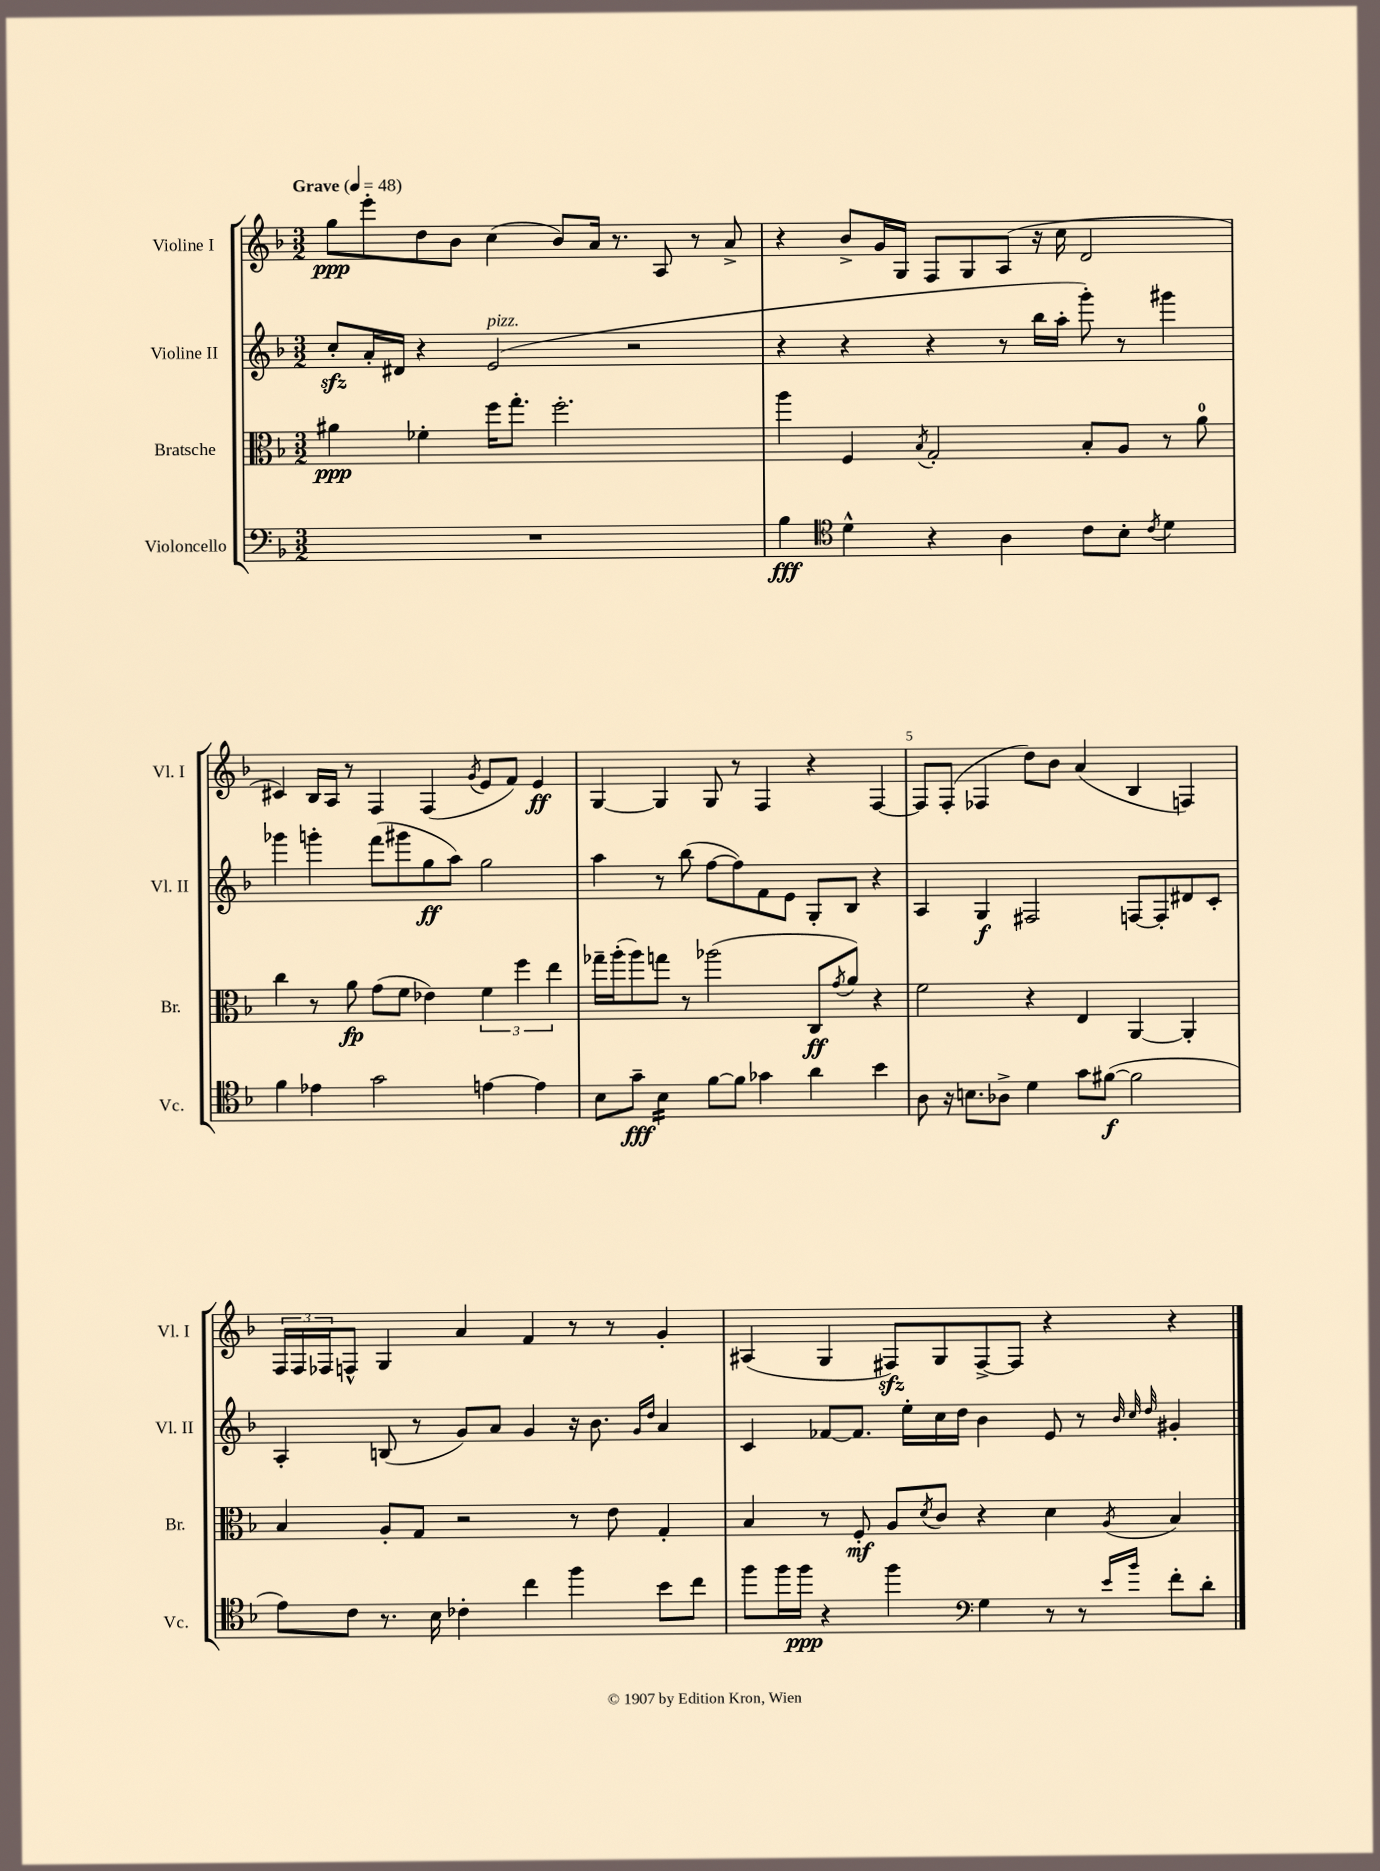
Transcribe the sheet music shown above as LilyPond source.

<<
\new StaffGroup <<
\new Staff = "s0" \with { instrumentName = "Violine I" shortInstrumentName = "Vl. I" } {
    \clef treble \key f \major \numericTimeSignature \time 3/2 \tempo "Grave" 4 = 48
    g''8\ppp e'''8-. d''8 bes'8 c''4( bes'8) a'16 r8. a8 r8 a'8-> |
    r4 bes'8-> g'16 g16 f8 g8 a8( r16 c''16 d'2 |
    cis'4) bes16 a16 r8 f4 f4( \acciaccatura { g'8 } e'8 f'8) e'4\ff |
    g4~ g4 g8 r8 f4 r4 f4~ |
    f8 f8-.( fes4 d''8) bes'8 a'4( bes4 f4) |
    \tuplet 3/2 { f16 f16 fes16 } f8-^ g4 a'4 f'4 r8 r8 g'4-. |
    ais4( g4 fis8\sfz) g8 fis8~-> fis8 r4 r4 \bar "|." |
}
\new Staff = "s1" \with { instrumentName = "Violine II" shortInstrumentName = "Vl. II" } {
    \clef treble \key f \major \numericTimeSignature \time 3/2
    c''8-.\sfz a'16-. dis'16 r4 e'2^\markup { \italic "pizz." }( r2 |
    r4 r4 r4 r8 bes''16 a''16-. g'''8-.) r8 gis'''4 |
    ges'''4 g'''4-. f'''8( gis'''8 g''8\ff a''8) g''2 |
    a''4 r8 bes''8( f''8~ f''8) f'8 e'8 g8-. bes8 r4 |
    a4 g4\f fis2 f8~ f8-. dis'8 c'8-. |
    a4-. b8( r8 g'8) a'8 g'4 r16 bes'8. \grace { g'16 d''16 } a'4 |
    c'4 fes'8~ fes'8. e''16-. c''16 d''16 bes'4 e'8 r8 \grace { bes'32 c''32 d''32 } gis'4-. \bar "|." |
}
\new Staff = "s2" \with { instrumentName = "Bratsche" shortInstrumentName = "Br." } {
    \clef alto \key f \major \numericTimeSignature \time 3/2
    ais'4\ppp fes'4-. f''16 g''8.-. f''2.-. |
    a''4 f4 \acciaccatura { bes8 } g2-. bes8-. a8 r8 a'8-0 |
    c''4 r8 a'8\fp g'8( f'8 ees'4) \tuplet 3/2 { f'4 f''4 e''4 } |
    ges''16-- a''16-.( a''8) g''8 r8 aes''2( c8\ff \acciaccatura { g'8 } a'8) r4 |
    f'2 r4 e4 a,4~ a,4-. |
    bes4 a8-. g8 r2 r8 e'8 g4-. |
    bes4 r8 f8-.\mf a8 \acciaccatura { d'8 } c'8 r4 d'4 \acciaccatura { a8 } bes4 \bar "|." |
}
\new Staff = "s3" \with { instrumentName = "Violoncello" shortInstrumentName = "Vc." } {
    \clef bass \key f \major \numericTimeSignature \time 3/2
    R1. |
    bes4\fff \clef tenor d'4-^ r4 a4 c'8 bes8-. \acciaccatura { c'8 } d'4 |
    f'4 ees'4 g'2 e'4~ e'4 |
    bes8 g'8--\fff bes4:16 f'8~ f'8 ges'4 a'4 bes'4 |
    a8 r16 b8. aes8-> d'4 g'8 fis'8~\f( fis'2 |
    e'8) c'8 r8. bes16 ces'4-. c''4 f''4 bes'8 c''8 |
    f''8 f''16 f''16\ppp r4 f''4 \clef bass g4 r8 r8 \grace { e'16 bes'16 } f'8-. d'8-. \bar "|." |
}
>>
>>
\layout { \context { \Score \override BarNumber.break-visibility = ##(#f #t #t) barNumberVisibility = #(every-nth-bar-number-visible 5) } }
